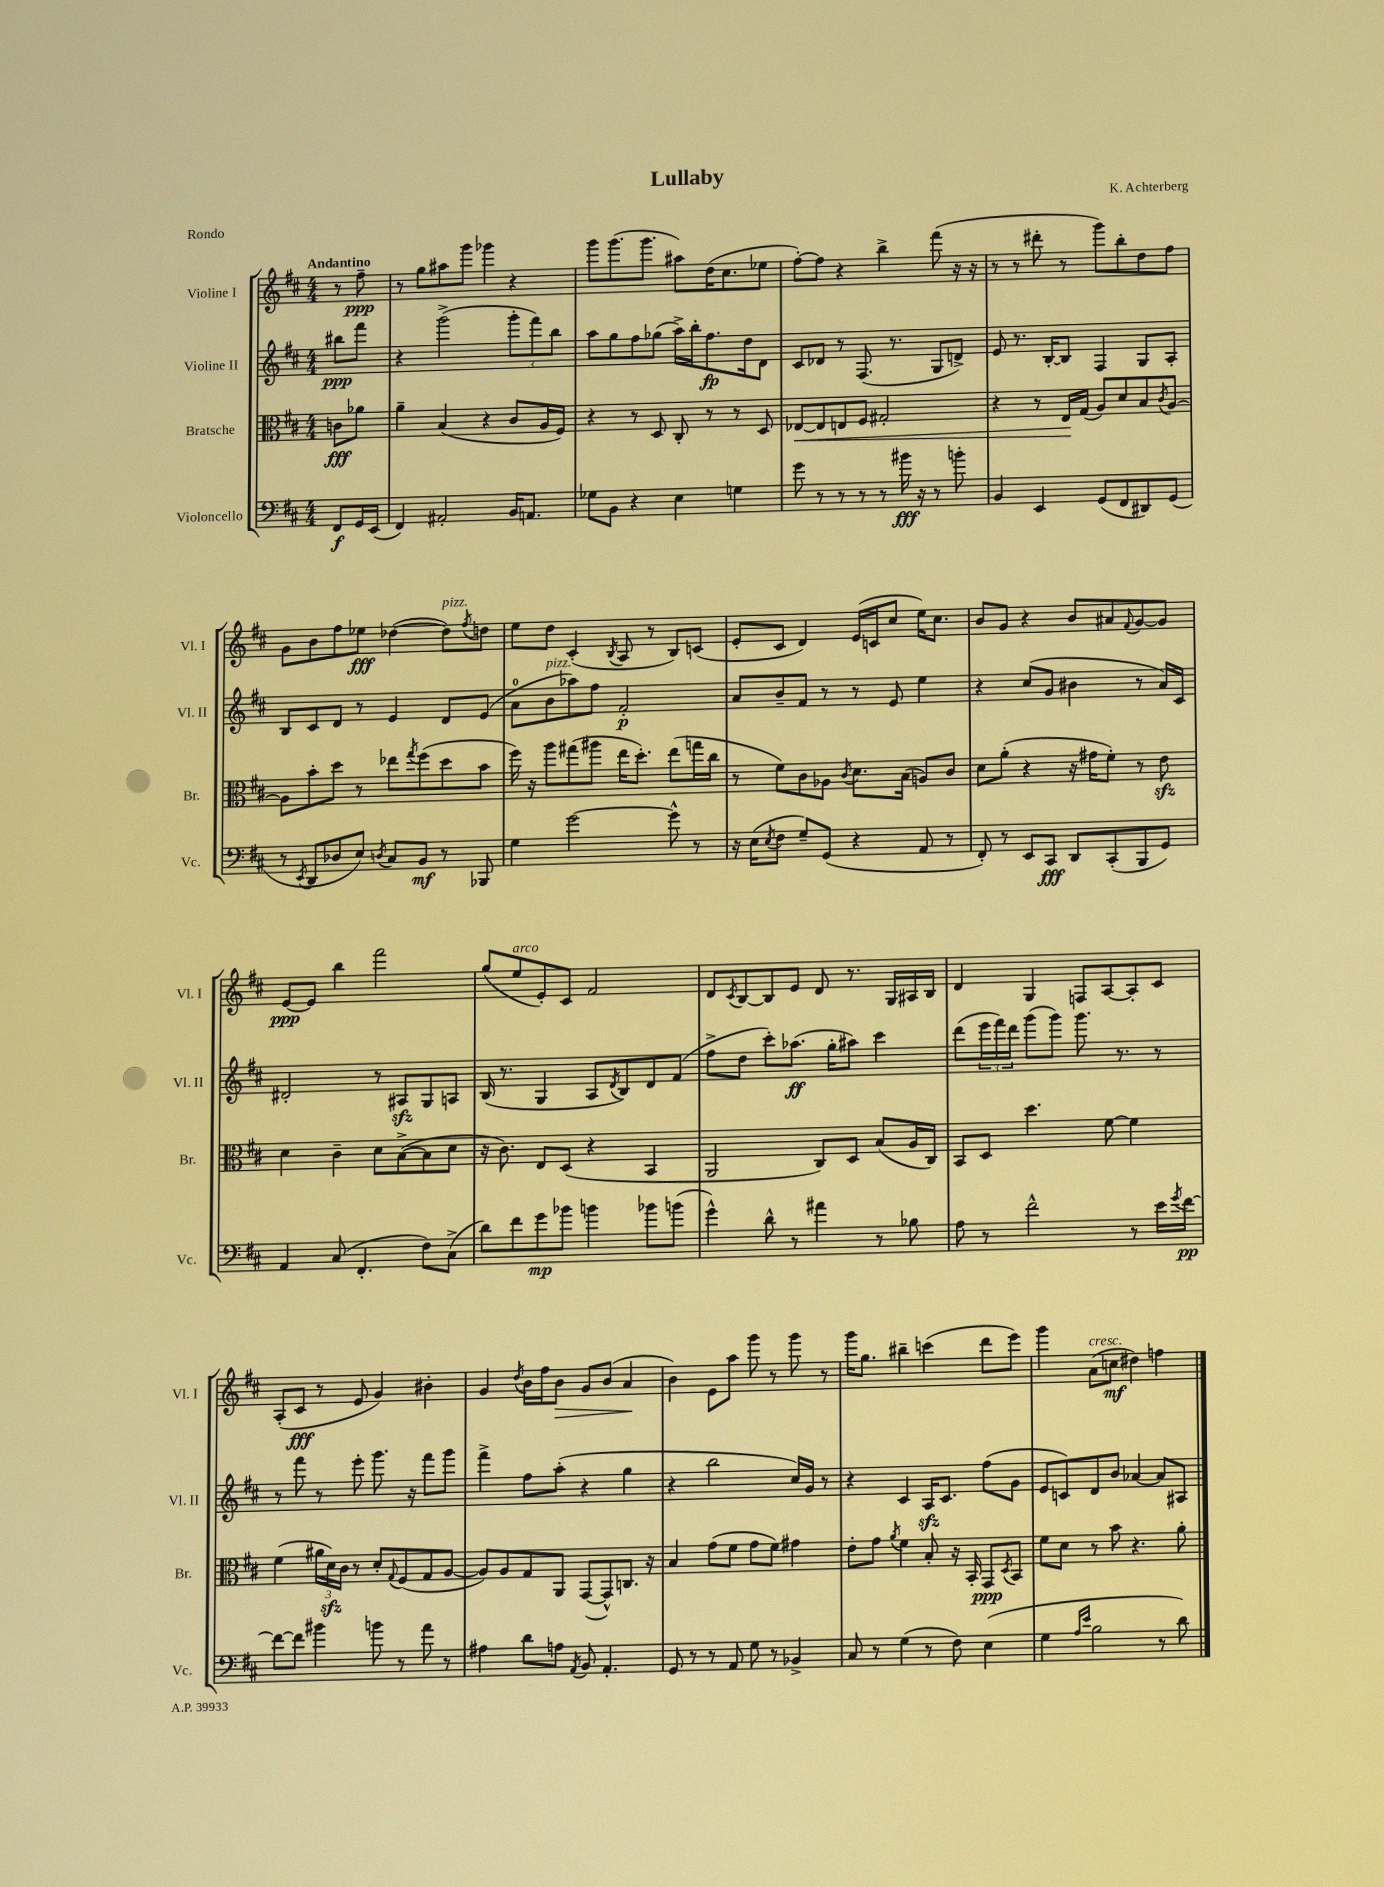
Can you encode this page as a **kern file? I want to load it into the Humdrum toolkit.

**kern	**dynam	**kern	**dynam	**kern	**dynam	**kern	**dynam
*part4	*part4	*part3	*part3	*part2	*part2	*part1	*part1
*staff4	*staff4	*staff3	*staff3	*staff2	*staff2	*staff1	*staff1
*I"Violoncello	*	*I"Bratsche	*	*I"Violine II	*	*I"Violine I	*
*I'Vc.	*	*I'Br.	*	*I'Vl. II	*	*I'Vl. I	*
*clefF4	*	*clefC3	*	*clefG2	*	*clefG2	*
*k[f#c#]	*	*k[f#c#]	*	*k[f#c#]	*	*k[f#c#]	*
*M4/4	*	*M4/4	*	*M4/4	*	*M4/4	*
=	=	=	=	=	=	=	=
!	!	!	!	!	!	!LO:TX:a:B:t=Andantino	!
8FF#/L	f	8cn\L	fff	8bb#X\L	ppp	8r	.
16GG/L	.	8a-X\J	.	8fff#\J	.	8ff#~\	ppp
(16EE/JJ	.	.	.	.	.	.	.
=1	=1	=1	=1	=1	=1	=1	=1
4FF#/)	.	4a~\	.	4r	.	8r	.
.	.	.	.	.	.	8gg\L	.
2AA#X'/	.	(4B/	.	(2ggg^\	.	8aa#X\	.
.	.	.	.	.	.	8ggg\J	.
.	.	4r	.	.	.	4ggg-X\	.
16BB/KL	.	8c#/L	.	12ggg'\L	.	4r	.
8.AAn/J	.	.	.	.	.	.	.
.	.	.	.	12fff#\)	.	.	.
.	.	16A/L	.	.	.	.	.
.	.	.	.	12bb\J	.	.	.
.	.	16F#/JJ)	.	.	.	.	.
=2	=2	=2	=2	=2	=2	=2	=2
8G-X\L	.	4r	.	8aa\L	.	8ggg\L	.
8BB\J	.	.	.	8gg\	.	(8.ggg\	.
4r	.	8r	.	8ff#\	.	.	.
.	.	.	.	.	.	8.ggg\J	.
.	.	8D/	.	(8gg-X\J	.	.	.
4E\	.	8C#'/	.	16aa^\LL)	.	8aa#X\L)	.
.	.	.	.	16bb'\J	.	.	.
.	.	8r	.	8.ff#\	fp	(16dd\K	.
.	.	.	.	.	.	8.cc#\	.
4Gn\	.	8r	.	.	.	.	.
.	.	.	.	16dd\k	.	.	.
.	.	8D/	.	8d\J	.	8ee-X\J	.
=3	=3	=3	=3	=3	=3	=3	=3
!	!	!	!LO:HP:b	!	!	!	!
8g\	.	[8E-X/L	<	8c#/L	.	[8ff#'\L)	.
8r	.	8E-/]	.	8d-X/J	.	8ff#\J]	.
8r	.	8En/	.	8r	.	4r	.
8r	.	8F#/J	.	(8.F#/	.	.	.
8r	.	2G#X'/	.	.	.	4bb^\	.
.	.	.	.	8.r	.	.	.
16b#X\	fff	.	.	.	.	.	.
16r	.	.	.	.	.	.	.
8r	.	.	.	8G/L	.	(8fff#\	.
8bn'\	.	.	.	8dn^/J)	.	16r	.
.	.	.	.	.	.	16r	.
=4	=4	=4	=4	=4	=4	=4	=4
4BB/	.	4r	.	8e/	.	8r	.
.	.	.	.	8.r	.	8r	.
4EE/	.	8r	.	.	.	8ddd#X'\	.
.	.	.	.	[16B'/KL	.	.	.
.	.	16E/LL	.	8B/J]	.	8r	.
.	.	(16G/JJ	[	.	.	.	.
(8GG/L	.	8A/L)	.	4F#/	.	8ggg\L)	.
8FF#/	.	8d/	.	.	.	8bb'\	.
8DD#X/)	.	8B/	.	8G/L	.	8dd\	.
.	.	8qc#/	.	.	.	.	.
(8GG/J	.	[8A/J	.	8A'/J	.	8ff#\J	.
!!LO:LB:g=z
=5	=5	=5	=5	=5	=5	=5	=5
8r	.	8A\L]	.	8B/L	.	8g\L	.
8qEE/	.	.	.	.	.	.	.
8DD/L	.	8b'\	.	8c#/	.	8b\	.
8D-X/	.	8dd\J	.	8d/J	.	8ff#\	.
8E/J)	.	8r	.	8r	.	8ee-X\J	fff
8qDn/	.	.	.	.	.	.	.
8C#/L	.	8ee-X\L	.	4e/	.	([4dd-X\	.
.	.	8qgg/	.	.	.	.	.
8BB/J	mf	(8ff#\	.	.	.	.	.
!	!	!	!	!	!	!LO:TX:a:i:t=pizz.	!
8r	.	8dd\	.	8d/L	.	8dd-\L])	.
.	.	.	.	.	.	8qff#/	.
8BBB-X/	.	8b\J	.	(8e/J	.	8ddn\J	.
=6	=6	=6	=6	=6	=6	=6	=6
4G\	.	16ff#\)	.	8a\L	.	8ee\L	.
.	.	16r	.	.	.	.	.
!	!	!	!	!LO:TX:a:i:t=pizz.	!	!	!
.	.	8aa\L	.	8b\	.	8dd\J	.
[2g\	.	(8gg#X\	.	8aa-X\)	.	(4c#'/	.
.	.	8aa#X\J	.	8ff#\J	.	.	.
.	.	.	.	.	.	8qB/	.
.	.	16ee\KL	.	2f#'/	p	8A/	.
.	.	8.dd'\J)	.	.	.	.	.
.	.	.	.	.	.	8r	.
8g^^\]	.	(8ee\L	.	.	.	8B/L)	.
8r	.	16ggn\L	.	.	.	(8cn/J	.
.	.	16cc#\JJ	.	.	.	.	.
=7	=7	=7	=7	=7	=7	=7	=7
16r	.	8r	.	8a/L	.	8e'/L	.
(16E\KL	.	.	.	.	.	.	.
8qE/	.	.	.	.	.	.	.
8F#\J	.	8f#\L)	.	8b~/	.	8c#/J	.
8G~/L)	.	8c#\	.	8f#/J	.	4d/)	.
(8GG/J	.	8A-X\J	.	8r	.	.	.
.	.	8qc#/	.	.	.	.	.
4r	.	8.d\L	.	8r	.	(16e/LL	.
.	.	.	.	.	.	16cn/J	.
.	.	.	.	8e/	.	8cc#/J	.
.	.	(16B\Jk	.	.	.	.	.
8AA/	.	8An/L)	.	4ee\	.	16ee\KL)	.
.	.	.	.	.	.	8.cc#\J	.
8r	.	8c#/J	.	.	.	.	.
=8	=8	=8	=8	=8	=8	=8	=8
8FF#'/)	.	8d\L	.	4r	.	8b/L	.
8r	.	(8a'\J	.	.	.	8g/J	.
8EE/L	.	4r	.	(8cc#/L	.	4r	.
8CC#/J	fff	.	.	8g/J	.	.	.
8DD/L	.	16r	.	4b#X\	.	8b/L	.
.	.	16g#X\KL	.	.	.	.	.
(8CC#'/	.	8f#'\J)	.	.	.	8a#X/	.
.	.	.	.	.	.	8qqf#/	.
8BBB/	.	8r	.	8r	.	[8g/	.
8GG/J)	.	8ezz\	.	16a/LL)	.	8g/J]	.
.	.	.	.	16c#/JJ	.	.	.
!!LO:LB:g=z
=9	=9	=9	=9	=9	=9	=9	=9
4AA/	.	4d\	.	2d#X'/	.	[8e/L	ppp
.	.	.	.	.	.	8e/J]	.
(8C#/	.	4c#~\	.	.	.	4bb\	.
4.FF#'/	.	.	.	.	.	.	.
.	.	8d\L	.	8r	.	2fff#\	.
.	.	([8B^\	.	8A#Xzz/L	.	.	.
8F#\L)	.	8B\]	.	8G/	.	.	.
(8C#^\J	.	8d\J	.	8An/J	.	.	.
=10	=10	=10	=10	=10	=10	=10	=10
8d\L)	.	16r	.	(16B/	.	(8gg/L	.
.	.	8.c#\)	.	8.r	.	.	.
!	!	!	!	!	!	!LO:TX:a:i:t=arco	!
8f#\	.	.	.	.	.	8ee/	.
8g\	mp	8E/L	.	4G/	.	8e'/)	.
8b-X\J	.	(8D/J	.	.	.	8c#/J	.
4bn\	.	4r	.	8A/L	.	2f#/	.
.	.	.	.	8qd/	.	.	.
.	.	.	.	8B/)	.	.	.
8b-X\L	.	4BB/	.	8d/	.	.	.
(8bn\J	.	.	.	(8f#/J	.	.	.
=11	=11	=11	=11	=11	=11	=11	=11
4g^^\)	.	2AA/	.	8ff#^\L	.	8d/L	.
.	.	.	.	.	.	8qc#/	.
.	.	.	.	8dd\J	.	[8B/	.
8d^^\	.	.	.	8ccc#'\L)	.	8B/]	.
8r	.	.	.	(8.aa-X\J	ff	8e/J	.
4a#X\	.	8C#/L)	.	.	.	8d/	.
.	.	.	.	16gg'\KL	.	.	.
.	.	8D/J	.	8aa#X\J)	.	8.r	.
8r	.	(8B/L	.	4ccc#\	.	.	.
.	.	.	.	.	.	16G/LL	.
8B-X\	.	16A/L	.	.	.	16A#X/	.
.	.	16C#/JJ)	.	.	.	16B/JJ	.
=12	=12	=12	=12	=12	=12	=12	=12
8A\	.	8BB/L	.	(8ddd\L	.	4d/	.
8r	.	8D/J	.	24eee\L	.	.	.
.	.	.	.	24fff#\)	.	.	.
.	.	.	.	24ddd\JJ	.	.	.
2f#^^\	.	4.dd\	.	(8ggg\L	.	4G/	.
.	.	.	.	8ggg\J)	.	.	.
.	.	.	.	8.ggg\	.	8Fn/L	.
.	.	[8f#\	.	.	.	[8A/	.
.	.	.	.	8.r	.	.	.
8r	.	4f#\]	.	.	.	8A'/]	.
16e\LL	.	.	.	8r	.	8c#/J	.
8qg/	.	.	.	.	.	.	.
[16f#\JJ	pp	.	.	.	.	.	.
!!LO:LB:g=z
=13	=13	=13	=13	=13	=13	=13	=13
8f#\L_	.	(4f#\	.	8r	.	(8A'/L	.
8f#\J]	.	.	.	8fff#\	.	8c#/J	fff
4b#X\	.	24a#X\LL	.	8r	.	8r	.
.	.	24dzz\)	.	.	.	.	.
.	.	24c#\JJ	.	.	.	.	.
.	.	8r	.	8eee'\	.	8e/	.
8bn\	.	8d'/L	.	8.ggg\	.	4g/)	.
.	.	8qqG/	.	.	.	.	.
8r	.	(8F#/	.	.	.	.	.
.	.	.	.	16r	.	.	.
8a\	.	8G/	.	8fff#\L	.	4b#X'\	.
8r	.	[8A/J	.	8ggg\J	.	.	.
=14	=14	=14	=14	=14	=14	=14	=14
4A#X\	.	8A/L])	.	4fff#^\	.	4g/	.
.	.	8A/	.	.	.	.	.
.	.	.	.	.	.	8qdd/	.
8d\L	.	8G/	.	8ff#\L	.	16b\LL	.
.	.	.	.	.	.	16ff#\J	.
!	!	!	!	!	!	!	!LO:HP:b
8An\J	.	8AA/J	.	(8aa'\J	.	8b\J	>
8qAA/	.	.	.	.	.	.	.
8BB/	.	([8GG/L	.	4r	.	8g/L	.
4.AA'/	.	8GG^^/])	.	.	.	(8b/J	.
.	.	8.Cn/J	.	4gg\	.	4a/	.
.	.	16r	.	.	.	.	.
.	.	.	.	.	.	.	]
=15	=15	=15	=15	=15	=15	=15	=15
8GG/	.	4B/	.	4r	.	4b\)	.
8r	.	.	.	.	.	.	.
8r	.	(8g\L	.	2bb\	.	8e\L	.
8AA/	.	8f#\J	.	.	.	8aa\J	.
8G\	.	8g\L	.	.	.	8ggg\	.
8r	.	8f#\J)	.	.	.	8r	.
4BB-X^/	.	4g#X\	.	16cc#/LL)	.	8ggg\	.
.	.	.	.	16g/JJ	.	.	.
.	.	.	.	8r	.	8r	.
=16	=16	=16	=16	=16	=16	=16	=16
8C#/	.	8e'\L	.	4r	.	16ggg\KL	.
.	.	.	.	.	.	8.gg\J	.
8r	.	8g\J	.	.	.	.	.
.	.	8qa/	.	.	.	.	.
(4G\	.	4f#\	.	4c#/	.	4bb#X~\	.
8r	.	8B'/	.	16Azz/KL	.	(4cccn\	.
.	.	.	.	8.c#/J	.	.	.
8F#\)	.	16r	.	.	.	.	.
.	.	16BB'/	.	.	.	.	.
(4E\	.	8GG/L	ppp	(8ff#\L	.	8ddd\L	.
.	.	8qD/	.	.	.	.	.
.	.	8BB/J	.	8g\J	.	8eee\J)	.
=17	=17	=17	=17	=17	=17	=17	=17
4G\	.	8f#\L	.	8e/L	.	4ggg\	.
.	.	8d\J	.	8cn/)	.	.	.
16qqA/LL	.	.	.	.	.	.	.
16qqe/JJ	.	.	.	.	.	.	.
!	!	!	!	!	!	!LO:TX:a:i:t=cresc.	!
2B\	.	8r	.	8d/	.	(8a\L	.
.	.	8b\	.	8b/J	.	8ccn\J	mf
.	.	4.r	.	[4a-X/	.	4dd#X\)	.
8r	.	.	.	8a-/L]	.	4ffn\	.
8d\)	.	8a'\	.	8A#X/J	.	.	.
==	==	==	==	==	==	==	==
*-	*-	*-	*-	*-	*-	*-	*-
